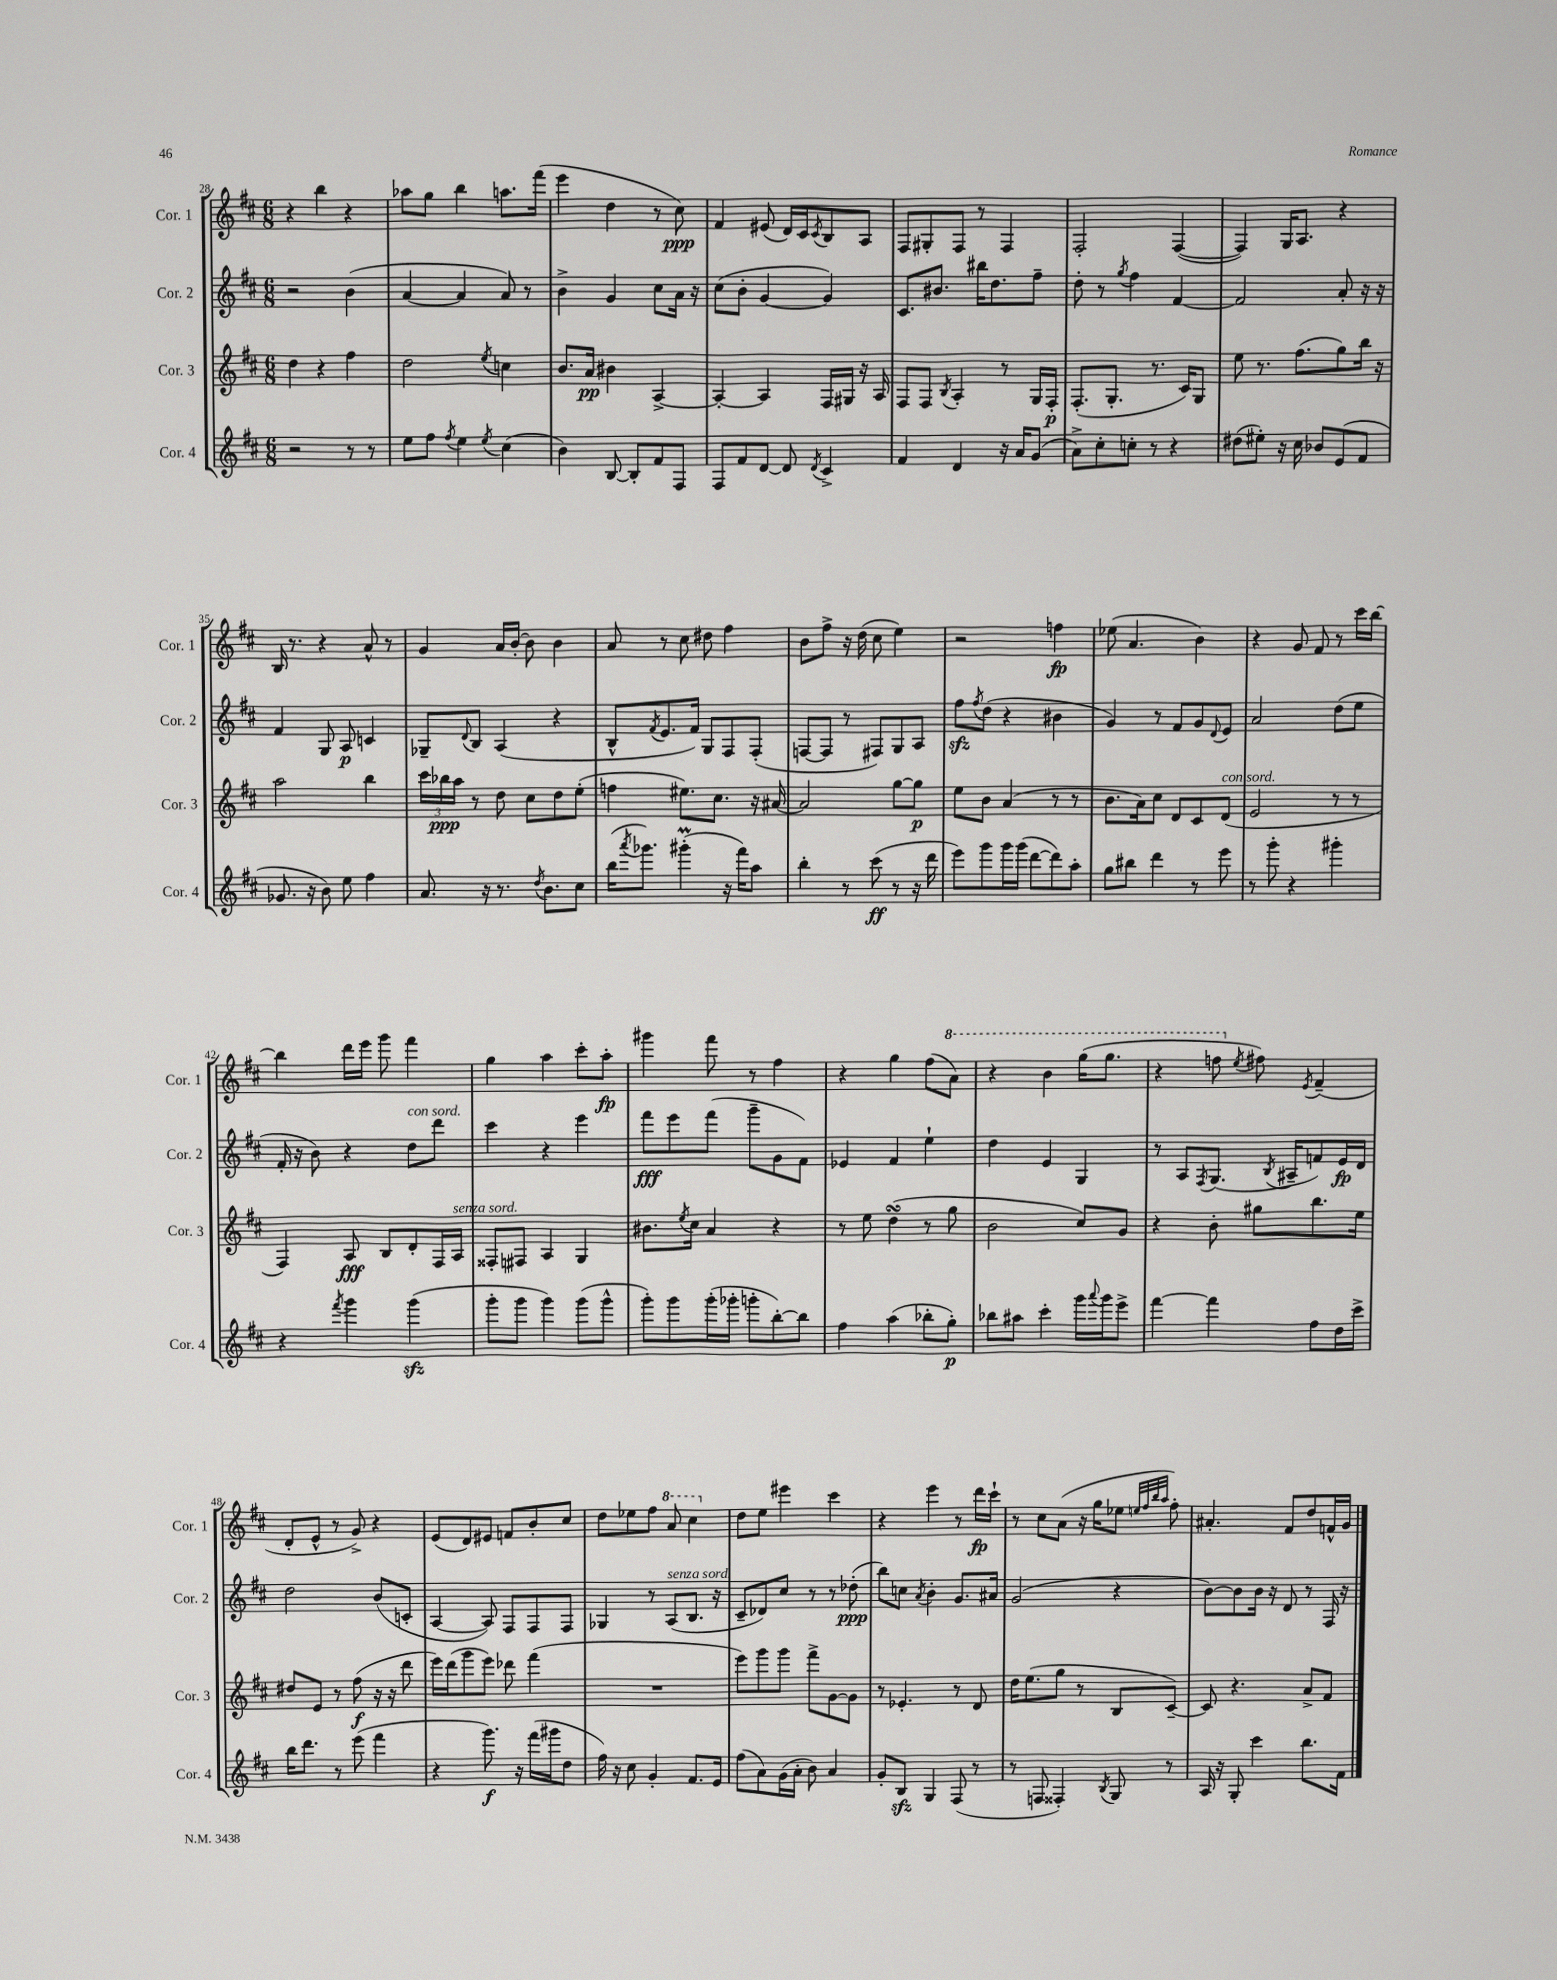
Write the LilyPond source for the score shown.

<<
\new StaffGroup <<
\new Staff = "s0" \with { instrumentName = "Cor. 1" shortInstrumentName = "Cor. 1" } {
    \clef treble \key d \major \numericTimeSignature \time 6/8
    r4 b''4 r4 |
    aes''8 g''8 b''4 a''8. fis'''16( |
    e'''4 d''4 r8 cis''8\ppp) |
    fis'4 eis'8( d'16) cis'16 \acciaccatura { cis'8 } b8 a8 |
    fis8 gis8-. fis8 r8 fis4 |
    fis2-. fis4~( |
    fis4) g16 a8. r4 |
    b16 r8. r4 a'8-^ r8 |
    g'4 a'16 b'16~-. b'8 b'4 |
    a'8 r8 cis''8 dis''8 fis''4 |
    b'8 fis''8-> r16 d''16( cis''8 e''4) |
    r2 f''4\fp |
    ees''8( a'4. b'4) |
    r4 g'8 fis'8 r8 cis'''16 b''16~ |
    b''4 d'''16 e'''16 g'''8 fis'''4 |
    g''4 a''4 cis'''8-. a''8-.\fp |
    gis'''4 fis'''8 r8 fis''4 |
    r4 g''4 fis''8( \ottava #1 a''8) |
    r4 b''4 g'''16( g'''8. |
    r4 f'''8 \ottava #0 \acciaccatura { e''8 } fis''!8) \acciaccatura { e'8 } fis'4--( |
    d'8-. e'8-^ r8 g'8->) r4 |
    e'8( d'8) eis'8 f'8 b'8-. cis''8 |
    d''8 ees''8 fis''8 \ottava #1 a''8 cis'''4 \ottava #0 |
    d''8 e''8 eis'''4 cis'''4 |
    r4 e'''4 r8 d'''16\fp cis'''16-! |
    r8 cis''8 a'8( r16 g''16 ees''8 \grace { e''32 fis''32 b''32 a''32 } fis''8-.) |
    ais'4.-. fis'8 d''8 f'16-^ g'16 \bar "|." |
}
\new Staff = "s1" \with { instrumentName = "Cor. 2" shortInstrumentName = "Cor. 2" } {
    \clef treble \key d \major \numericTimeSignature \time 6/8
    r2 b'4( |
    a'4~ a'4 a'8) r8 |
    b'4-> g'4 cis''8 a'16 r16 |
    cis''8( b'8-. g'4~ g'4) |
    cis'8. bis'8. bis''16 d''8. fis''8-- |
    d''8-. r8 \acciaccatura { g''8 } fis''4 fis'4~ |
    fis'2 a'8-. r16 r16 |
    fis'4 g8 a8\p c'4 |
    ges8-- \appoggiatura { d'8 } b8 a4( r4 |
    b8-^ \acciaccatura { fis'8 } e'8. fis'16) g8 fis8 fis8-.( |
    f8~ f8 r8 fis8) g8 a8 |
    fis''8\sfz \acciaccatura { fis''8 } d''8( r4 bis'4 |
    g'4) r8 fis'8 g'8 \appoggiatura { d'8 } e'8 |
    a'2 d''8( e''8 |
    fis'16-. r16 b'8) r4 d''8^\markup { \italic "con sord." } d'''8 |
    cis'''4 r4 e'''4 |
    fis'''8\fff e'''8 fis'''8( g'''8-- g'8 fis'8) |
    ees'4 fis'4 e''4-! |
    d''4 e'4 g4 |
    r8 a8 \acciaccatura { fis8 } g8.( \acciaccatura { b8 } ais16-- f'8) e'16\fp d'16 |
    d''2 b'8( c'8-. |
    a4~ a8) fis8 fis8 fis8 |
    ges4 r8 a8^\markup { \italic "senza sord." }( b8. r16 |
    cis'8-- des'8) cis''8 r8 r8 des''8-.\ppp( |
    b''8) c''8 \acciaccatura { a'8 } b'4-. g'8. ais'16 |
    g'2( r4 |
    b'8~) b'8 b'16 r16 d'8 r8 fis16 r16 \bar "|." |
}
\new Staff = "s2" \with { instrumentName = "Cor. 3" shortInstrumentName = "Cor. 3" } {
    \clef treble \key d \major \numericTimeSignature \time 6/8
    d''4 r4 fis''4 |
    d''2 \acciaccatura { e''8 } c''4 |
    b'8. a'16\pp bis'4 a4~-> |
    a4~-. a4 fis16 gis16 r16 a16 |
    fis8 fis8 \acciaccatura { b8 } a4-. r8 g16 fis16-.\p |
    fis8.-.( g8.-. r8. cis'16) g8 |
    e''8 r8. fis''8.( g''8) b''16 r16 |
    a''2 b''4 |
    \tuplet 3/2 { cis'''16 bes''16\ppp a''16 } r8 d''8 cis''8 d''8 e''8-.( |
    f''4 eis''8.) cis''8. r16 ais'16~ |
    ais'2 g''8~ g''8\p |
    e''8 b'8 a'4( r8 r8 |
    b'8. a'16) cis''8 d'8 cis'8 d'8^\markup { \italic "con sord." }( |
    e'2 r8 r8 |
    fis4) a8\fff b8 d'8-. fis16 a16^\markup { \italic "senza sord." } |
    fisis8-. fis8 a4 g4 |
    bis'8. \acciaccatura { e''8 } cis''16 a'4 r4 |
    r8 e''8 d''4\turn( r8 g''8 |
    b'2 cis''8) g'8 |
    r4 b'8-. gis''8 b''8. e''16 |
    dis''8 e'8 r8 fis''8\f( r16 r16 d'''8 |
    e'''16) d'''16( g'''8 e'''8) des'''8 fis'''4( |
    R2. |
    e'''8) g'''8 g'''8 fis'''8-> g'8~ g'8 |
    r8 ees'4.-. r8 d'8 |
    d''16 e''8.( g''8 r8 b8 cis'8~--) |
    cis'8 r4. a'8-> fis'8 \bar "|." |
}
\new Staff = "s3" \with { instrumentName = "Cor. 4" shortInstrumentName = "Cor. 4" } {
    \clef treble \key d \major \numericTimeSignature \time 6/8
    r2 r8 r8 |
    e''8 fis''8 \acciaccatura { fis''8 } e''4 \acciaccatura { e''8 } cis''4( |
    b'4) b8~ b8-. fis'8 fis8 |
    fis8 fis'8 d'8~ d'8 \acciaccatura { d'8 } cis'4-> |
    fis'4 d'4 r16 a'16 g'8( |
    a'8->) cis''8-. c''8-. r8 r4 |
    dis''8( eis''8-.) r16 cis''16 bes'8 e'8( fis'8 |
    ges'8. r16 b'8) e''8 fis''4 |
    a'8. r16 r8. \acciaccatura { d''8 } b'8. cis''8 |
    b''16( \acciaccatura { a'''8 } ges'''8.) gis'''4-.\prall( r16 fis'''16) a''8 |
    b''4-. r8 cis'''8\ff( r8 r16 d'''16 |
    e'''8) g'''8 g'''16 g'''16( d'''8~ d'''8) a''8-. |
    g''8 bis''8 d'''4 r8 e'''8 |
    r8 g'''8-. r4 gis'''4-. |
    r4 \acciaccatura { fis'''8 } g'''4 g'''4\sfz( |
    g'''8-. g'''8 g'''4) g'''8( g'''8-^ |
    g'''8-.) g'''8 g'''16-.( ges'''16-. g'''8-. b''8~-.) b''8 |
    fis''4 a''4( bes''8-. g''8-.\p) |
    bes''8 ais''8 cis'''4-. g'''16 \appoggiatura { a'''8 } g'''16 e'''8-> |
    fis'''4~ fis'''4 fis''8 d''16 cis'''16-> |
    b''16 d'''8. r8 e'''8( fis'''4 |
    r4 g'''8.\f) r16 fis'''16( gis'''16 d''8 |
    fis''16) r16 cis''8 g'4-. fis'8. e'16 |
    fis''8( a'8) g'16( a'16-. b'8) a'4 |
    g'8-. b8\sfz g4 fis8( r8 |
    r8 f8 fisis4-.) \acciaccatura { b8 } g8 r8 |
    a16 r16 g8-. cis'''4 b''8. fis'16 \bar "|." |
}
>>
>>
\layout { \context { \Score currentBarNumber = #28 } }
